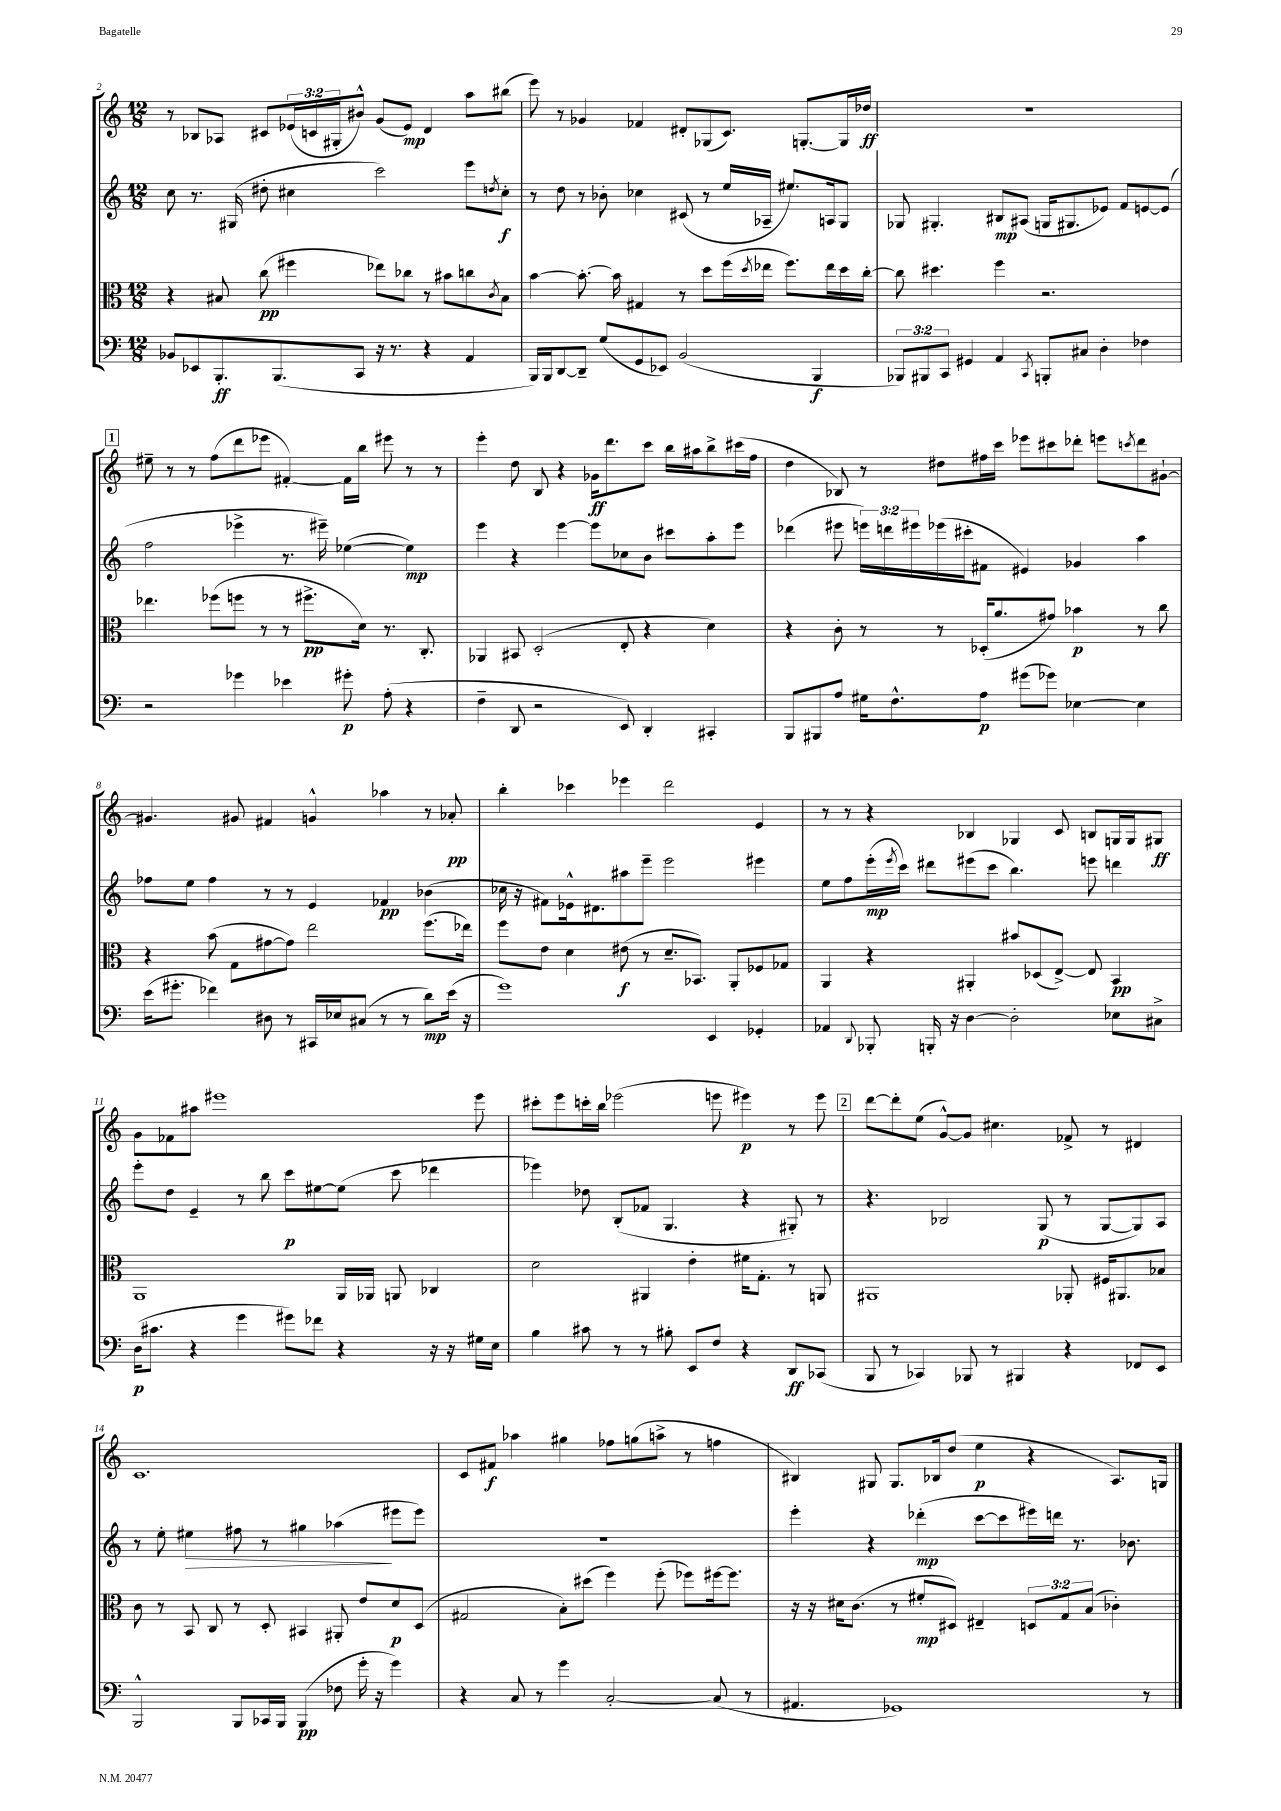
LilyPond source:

<<
\new StaffGroup <<
\new Staff = "s0" {
    \clef treble \key c \major \numericTimeSignature \time 12/8 \override Staff.TupletNumber.text = #tuplet-number::calc-fraction-text
    r8 bes8 aes8 cis'8 \tuplet 3/2 { ees'16( c'16 gis16-. } bis'8-^) g'8( ees'8\mp) d'4 a''8 bis''8( |
    e'''8) r8 ges'4 fes'4 dis'8-. ges8( c'8.) g8.~-. g16 des''16\ff |
    R1. |
    \mark \markup { \box "1" } eis''8-- r8 r8 f''8( d'''8 ees'''8 fis'4~-.) fis'16 b''16 eis'''8 r8 r8 |
    e'''4-. d''8 b8 r4 ges'16\ff d'''8. c'''8 b''16 ais''16 b''8-> cis'''16( f''16 |
    d''4 bes8) r8 dis''8 fis''16 c'''16 ees'''8 cis'''8 des'''8-. e'''8 \acciaccatura { c'''8 } des'''8 gis'8~-! |
    gis'4. gis'8 fis'4 g'4-^ aes''4 r8 aes'8-.\pp |
    b''4-. ces'''4 ees'''4 d'''2 e'4 |
    r8 r8 r4 bes4 ges4 c'8 b8 g16 g16 gis8\ff |
    g'8 fes'8 ais''8 eis'''1 eis'''8 |
    cis'''8-. e'''8 c'''16-. b''16 ees'''2( e'''8 eis'''4\p) r8 eis'''8 |
    \mark \markup { \box "2" } d'''8~ d'''8-. e''8( g'8~-^) g'8 cis''4. fes'8-> r8 dis'4 |
    c'1. |
    c'8 fis'8\f aes''4 gis''4 fes''8 g''8( a''8-> r8 f''4 |
    bis4) gis8 gis8. bes16 d''8( e''4\p r4 a8.) g16 \bar "|." |
}
\new Staff = "s1" {
    \clef treble \key c \major \numericTimeSignature \time 12/8 \override Staff.TupletNumber.text = #tuplet-number::calc-fraction-text
    c''8 r8. gis16( dis''8-. cis''4 c'''2) e'''8 \acciaccatura { d''8 } cis''8-.\f |
    r8 d''8 r8 bes'8-. ces''4 cis'8( r8 e''16 aes16-- eis''8.) a16 g8 |
    ges8 gis4.-. bis8\mp ais8( g16 gis8. ees'8) f'8 e'8~ e'8( |
    \mark \markup { \box "1" } f''2 ees'''4-> r8. eis'''16--) ees''4~( ees''4\mp) |
    e'''4 r4 e'''4~ e'''8 ces''8 b'8 cis'''8 a''8-. e'''8 |
    des'''4( eis'''8 \tuplet 3/2 { e'''16) d'''16 eis'''16 } ees'''16( cis'''16-. fis'8 eis'4) ges'4 a''4 |
    fes''8 e''8 fes''4 r8 r8 e'4 fes'4\pp bes'4( |
    ces''16 r16 fis'8) ees'16-^ dis'8. ais''8 e'''8-- e'''2 eis'''4 |
    e''8 f''8 e'''16-.\mp( \acciaccatura { e'''8 } c'''16) dis'''8 eis'''8( c'''8 b''4.) e'''8 d'''4 |
    e'''8-. d''8 e'4-- r8 b''8 c'''8\p eis''8~ eis''8( c'''8 des'''4 |
    ees'''4) des''8 b8-.( fes'8 g4. r4 gis8-.) r8 |
    \mark \markup { \box "2" } r4. bes2 g8\p( r8 g8~ g8) a8 |
    r8 e''8-. eis''4\> fis''8 r8 gis''4 aes''4\!( eis'''8 eis'''8) |
    R1. |
    e'''4-. r4 des'''4-.\mp( c'''8~ c'''8 eis'''16) d'''16 r8. bes'8. \bar "|." |
}
\new Staff = "s2" {
    \clef alto \key c \major \numericTimeSignature \time 12/8 \override Staff.TupletNumber.text = #tuplet-number::calc-fraction-text
    r4 bis8 c''8\pp( fis''4 ees''8) ces''8 r8 bis'8 c''8 \acciaccatura { c'8 } bis8 |
    b'4~ b'8.~-. b'16 gis4 r8 d''8 f''16( \acciaccatura { d''8 } ees''16 f''8.) ees''16 d''16 c''16~-. |
    c''8 dis''4. f''4 r2. |
    \mark \markup { \box "1" } ees''4. fes''8( f''8 r8 r8 fis''8.->\pp d'16) r8. c8.-. |
    aes,4 bis,8 d2-.( e8-. r4 d'4) |
    r4 c'8-. r8 r8 des16-.( a'8. gis'8) bes'4\p r8 c''8 |
    r4 b'8( g8 gis'8~ gis'8) e''2 f''8.( ees''16) |
    f''8 e'8 d'4 eis'8\f( r8 d'8.-- bes,8.) a,8-. fes8 ges8 |
    a,4 r4 ais,4-. bis'8 des8( e8~->) e8 b,4\pp |
    a,1 a,16 aes,16 a,8 ces4 |
    d'2 ais,4 e'4-. fis'16 g8.-. r8 a,8 |
    \mark \markup { \box "2" } ais,1 aes,8-. fis16 ais,8. bes8 |
    c'8 r8 b,8 c8 r8 d8-. bis,4 ais,8-. e'8 d'8\p d8( |
    gis2 b8-.) dis''8( f''4) f''8-.( fes''8) fis''16~ fis''8. |
    r16 r16 dis'16 c'8.( r8 fis'8-.\mp dis8) eis4-- \tuplet 3/2 { d8 g8 b8( } ces'4-.) \bar "|." |
}
\new Staff = "s3" {
    \clef bass \key c \major \numericTimeSignature \time 12/8 \override Staff.TupletNumber.text = #tuplet-number::calc-fraction-text
    bes,8 ees,8 b,,8.-.\ff b,,8.( c,8 r16 r8. r4 a,4 |
    b,,16) b,,16 d,8~ d,8-- g8( g,8 ees,8) b,2( b,,4\f |
    \tuplet 3/2 { bes,,8) bis,,8 c,8 } gis,4 a,4 \acciaccatura { c,8 } b,,8-. cis8 d4-. fes4 |
    \mark \markup { \box "1" } r2 ges'4 ees'4 gis'8-.\p a8-.( r4 |
    f4-- d,8 r2 e,8) d,4-. cis,4-. |
    b,,8 bis,,8 a8 gis16 f8.-^ a8\p gis'8( ges'8) ees4~ ees4 |
    e'16( gis'8.-. fes'4) dis8 r8 cis,16 ees16 cis8( r8 r8 d'8\mp) e'16( r16 |
    g'1) e,4 ges,4-. |
    aes,4 \appoggiatura { d,8 } bes,,8-. b,,16-. r16 d4~ d2-. ees8 cis8-> |
    d16\p( cis'8. r4 g'4 gis'8) fes'8 r4 r16 r16 gis16 e16 |
    b4 cis'8 r8 r8 bis8-. e,8 f8 r4 d,8\ff ces,8( |
    \mark \markup { \box "2" } b,,8 r8 ces,4) bes,,8 r8 bis,,4 r4 fes,8 e,8 |
    b,,2-^ b,,8 ces,16 b,,16 b,,4\pp( fes8 g'16-. r16 g'4) |
    r4 c8 r8 g'4 c2~-. c8( r8 |
    ais,4. ges,1) r8 \bar "|." |
}
>>
>>
\layout { \context { \Score currentBarNumber = #2 } }
